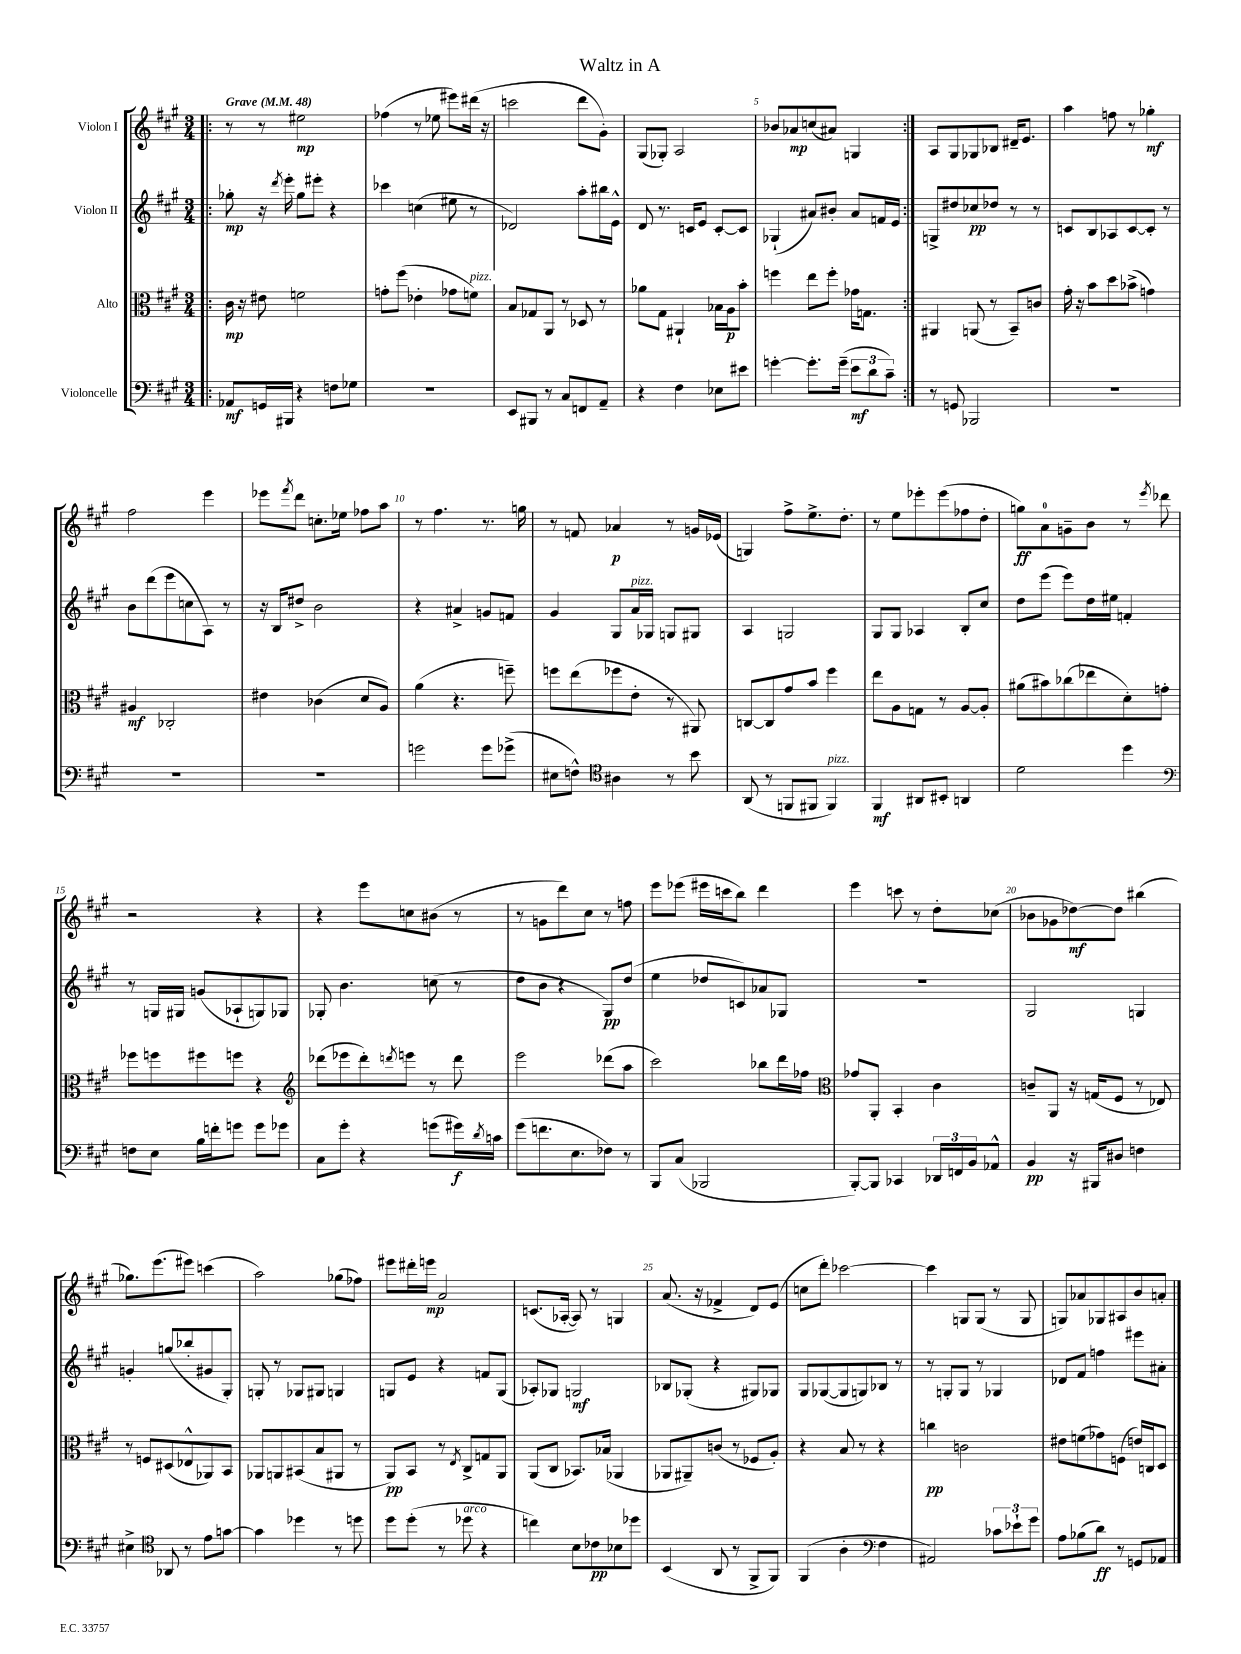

**kern	**kern	**kern	**kern
*staff4	*staff3	*staff2	*staff1
*clefF4	*clefC3	*clefG2	*clefG2
*k[f#c#g#]	*k[f#c#g#]	*k[f#c#g#]	*k[f#c#g#]
*M3/4	*M3/4	*M3/4	*M3/4
*MM48	*MM48	*MM48	*MM48
=!|:	=!|:	=!|:	=!|:
8AA-	16c#	8gg-'	8r
.	16r	.	.
16GG	8e#	16r	8r
.	.	8qddd	.
16BBB#	.	16eee'	.
4r	2f	8gg-	2ee#
.	.	8eee#'	.
8F	.	4r	.
8G-	.	.	.
=	=	=	=
2.r	8g'	4ccc-	(4ff-
.	(8ff#	.	.
.	4e-'	(4cc	8r
.	.	.	8ee-
.	8g-	8ee#	8eee#)
.	8f)	8r	(16ddd#
.	.	.	16r
=	=	=	=
8EE	8B	2d-)	2ccc
8BBB#	8G-	.	.
8r	8AA	.	.
8C#	8r	.	.
8FF	8D-	8aa'	8ddd
8AA~	8r	16bb#	8g#')
.	.	16e^^	.
=	=	=	=
4r	8a-	8d	(8G#
.	8G#	8.r	8G-')
4F#	4AA#`	.	2A
.	.	16c	.
.	.	8e	.
8E-	16B-	[8c'	.
.	16A	.	.
8e#	8b'	8c]	.
=	=	=	=
[4g'	4ff	(4G-`	8b-
.	.	.	8a-
8.g']	8ee	8a#)	(8cc
.	8ff'	8b#'	8a#)
(16g~	.	.	.
12e	16g-	8a#	4G
.	8.G	.	.
12d	.	.	.
.	.	16f	.
12c#~)	.	.	.
.	.	16e	.
=:|!	=:|!	=:|!	=:|!
8r	4AA#	8G^	8A
8GG	.	8dd#	8G#
2BBB-	(8AA	8cc-	8G-
.	8r	8dd-	8B-
.	8BB~)	8r	16d#~
.	.	.	8.e
.	8c	8r	.
=	=	=	=
2.r	16g#'	8c	4aa
.	16r	.	.
.	8b	8B	.
.	8dd	8A-	8ff
.	(8b-^	[8c	8r
.	4g)	8c']	4gg-'
.	.	8r	.
=	=	=	=
2.r	4A#	8b	2ff#
.	.	(8ddd	.
.	2C-'	8eee	.
.	.	8cc	.
.	.	8A)	4eee
.	.	8r	.
=	=	=	=
2.r	4e#	16r	8eee-
.	.	16B	.
.	.	.	8qfff#
.	.	8dd#^	8ddd
.	(4c-	2b	8.cc'
.	.	.	16ee-
.	8d	.	8ff-
.	8A)	.	8aa
=	=	=	=
2g	(4a	4r	8r
.	.	.	4.ff#
.	4.r	4a#^	.
8g	.	8g	8.r
(8g-^	8ff~)	8f	.
.	.	.	16gg
=	=	=	=
8E#	8ff	4g#	8r
8F^^)	(8ee	.	8f
*clefC4	*	*	*
4A#	8ff-	8G#	4a-
.	8e'	16a	.
.	.	16G-	.
8r	8r	8G	8r
8b	8AA#)	8G#	16g
.	.	.	(16e-
=	=	=	=
(8AA	[8C	4A	4G)
8r	8C]	.	.
8FF	8g#	2G	8ff#^
8FF#	8b	.	8.ee^
4FF#)	4ff#	.	.
.	.	.	8.dd'
=	=	=	=
4FF#	8ee	8G#	8r
.	8A	8G#	8ee
8AA#	8G	4A-	8eee-'
8BB#'	8r	.	(8eee-
4AA	[8A	8B'	8ff-
.	8A']	8cc#	8dd'
=	=	=	=
2d	(8a#	8dd	8gg)
.	8b#)	(8eee	8a
.	(8cc-	8eee)	8g~
.	8ee-	16dd	8b
.	.	16ee#	.
4dd	8d')	4f'	8r
.	.	.	8qeee
.	8g'	.	8ddd-
=	=	=	=
*clefF4	*	*	*
8F	8ff-	8r	2r
8E	8ff	16G	.
.	.	16G#	.
16B	8ff#	(8g	.
16f'	.	.	.
8g	8ff	8A-`	.
8g	4r	8G)	4r
8g-	.	8G-	.
=	=	=	=
*	*clefG2	*	*
8C#	(8ddd-	8G-'	4r
8g#'	8eee-	4.b	.
4r	8ddd-')	.	8eee
.	8qddd	.	.
.	8eee	.	8cc
(8g	8r	(8cc	(8b#
16g#)	8ddd	8r	8r
8qd	.	.	.
16c	.	.	.
=	=	=	=
(8g#	2eee	8dd	8r
8.f	.	8b	8g
.	.	4r	8ddd)
8.E	.	.	.
.	.	.	8cc#
8F-)	(8ddd-	8G#)	8r
8r	8aa	(8dd	8ff
=	=	=	=
8BBB	2ccc#)	4ee	8eee
(8C#	.	.	(8eee-
2BBB-	.	8dd-	16eee#
.	.	.	16ccc
.	.	8c)	8bb)
.	8bb-	8a-	4ddd
.	16ddd	8G-	.
.	16ff-	.	.
=	=	=	=
*	*clefC3	*	*
[8BBB')	8g-	2.r	4eee
8BBB]	8AA'	.	.
4CC-	4BB'	.	8ccc
.	.	.	8r
24DD-	4c#	.	8dd'
24FF	.	.	.
24BB	.	.	.
8AA-^^	.	.	(8cc-
=	=	=	=
4BB	8c~	2G#	8b-
.	8AA	.	8g-
16r	16r	.	[8dd-)
16BBB#	(16G	.	.
8D#	8F#	.	8dd-]
4F	8r	4G	(4bb#
.	8E-)	.	.
=	=	=	=
4E#^	8r	4g'	8.gg-)
.	8F	.	.
.	.	.	(8.eee
*clefC4	*	*	*
8AA-	(8D#	(8gg	.
8r	8E-^^	8bb-'	8eee#)
8e	8AA-)	8g#	(4ccc
[8g	8BB	8G#')	.
=	=	=	=
4g]	8AA-	8G'	2aa)
.	8AA	8r	.
4dd-	(8BB#	8G-	.
.	8B	8G#	.
8r	8AA#	4G	(8gg-
8dd	8r	.	8ff-)
=	=	=	=
8dd	8AA)	8G	8eee#
(8dd'	8BB	8e	16ddd#'
.	.	.	16eee
8r	8r	4r	2a
.	8qE	.	.
8dd-	8C#^	.	.
4r	8G	8f	.
.	8AA	(8G	.
=	=	=	=
4cc)	(8AA	8A-')	(8.c
.	8C#	8G-	.
.	.	.	[16A-'
8B	8.BB-)	2G	8A-])
8c-	.	.	8r
.	(16B-	.	.
8B-	4AA-	.	4G
8dd-	.	.	.
=	=	=	=
(4BB	8AA-	8B-	(8.a
.	8AA#~)	(8G-'	.
.	.	.	16r
8AA	(8c	4r	4f-^
8r	8r	.	.
8FF#^	8F-	8G#)	8d)
8FF#)	8A')	8G-	(8e
=	=	=	=
(4FF#	4r	8G#	8cc
.	.	([8G-	8ddd')
4A'	8B	8G-]	[2ccc-
.	8r	8G)	.
*clefF4	*	*	*
4F#	4r	8B-	.
.	.	8r	.
=	=	=	=
2AA#)	4cc	8r	4ccc-]
.	.	8G'	.
.	2c	8G	8G
.	.	8r	(8G
12c-	.	4G-	8r
12e-`	.	.	.
.	.	.	8G
12g#	.	.	.
=	=	=	=
8A	8e#	8d-	8G)
(8B-	(8f	8f#	8a-
8d)	8g-)	4ff	8G-
8r	(8F	.	8A#
8GG	16e)	8eee#	8b
.	16C	.	.
8AA-	8D	8a#'	8a'
==	==	==	==
*-	*-	*-	*-
